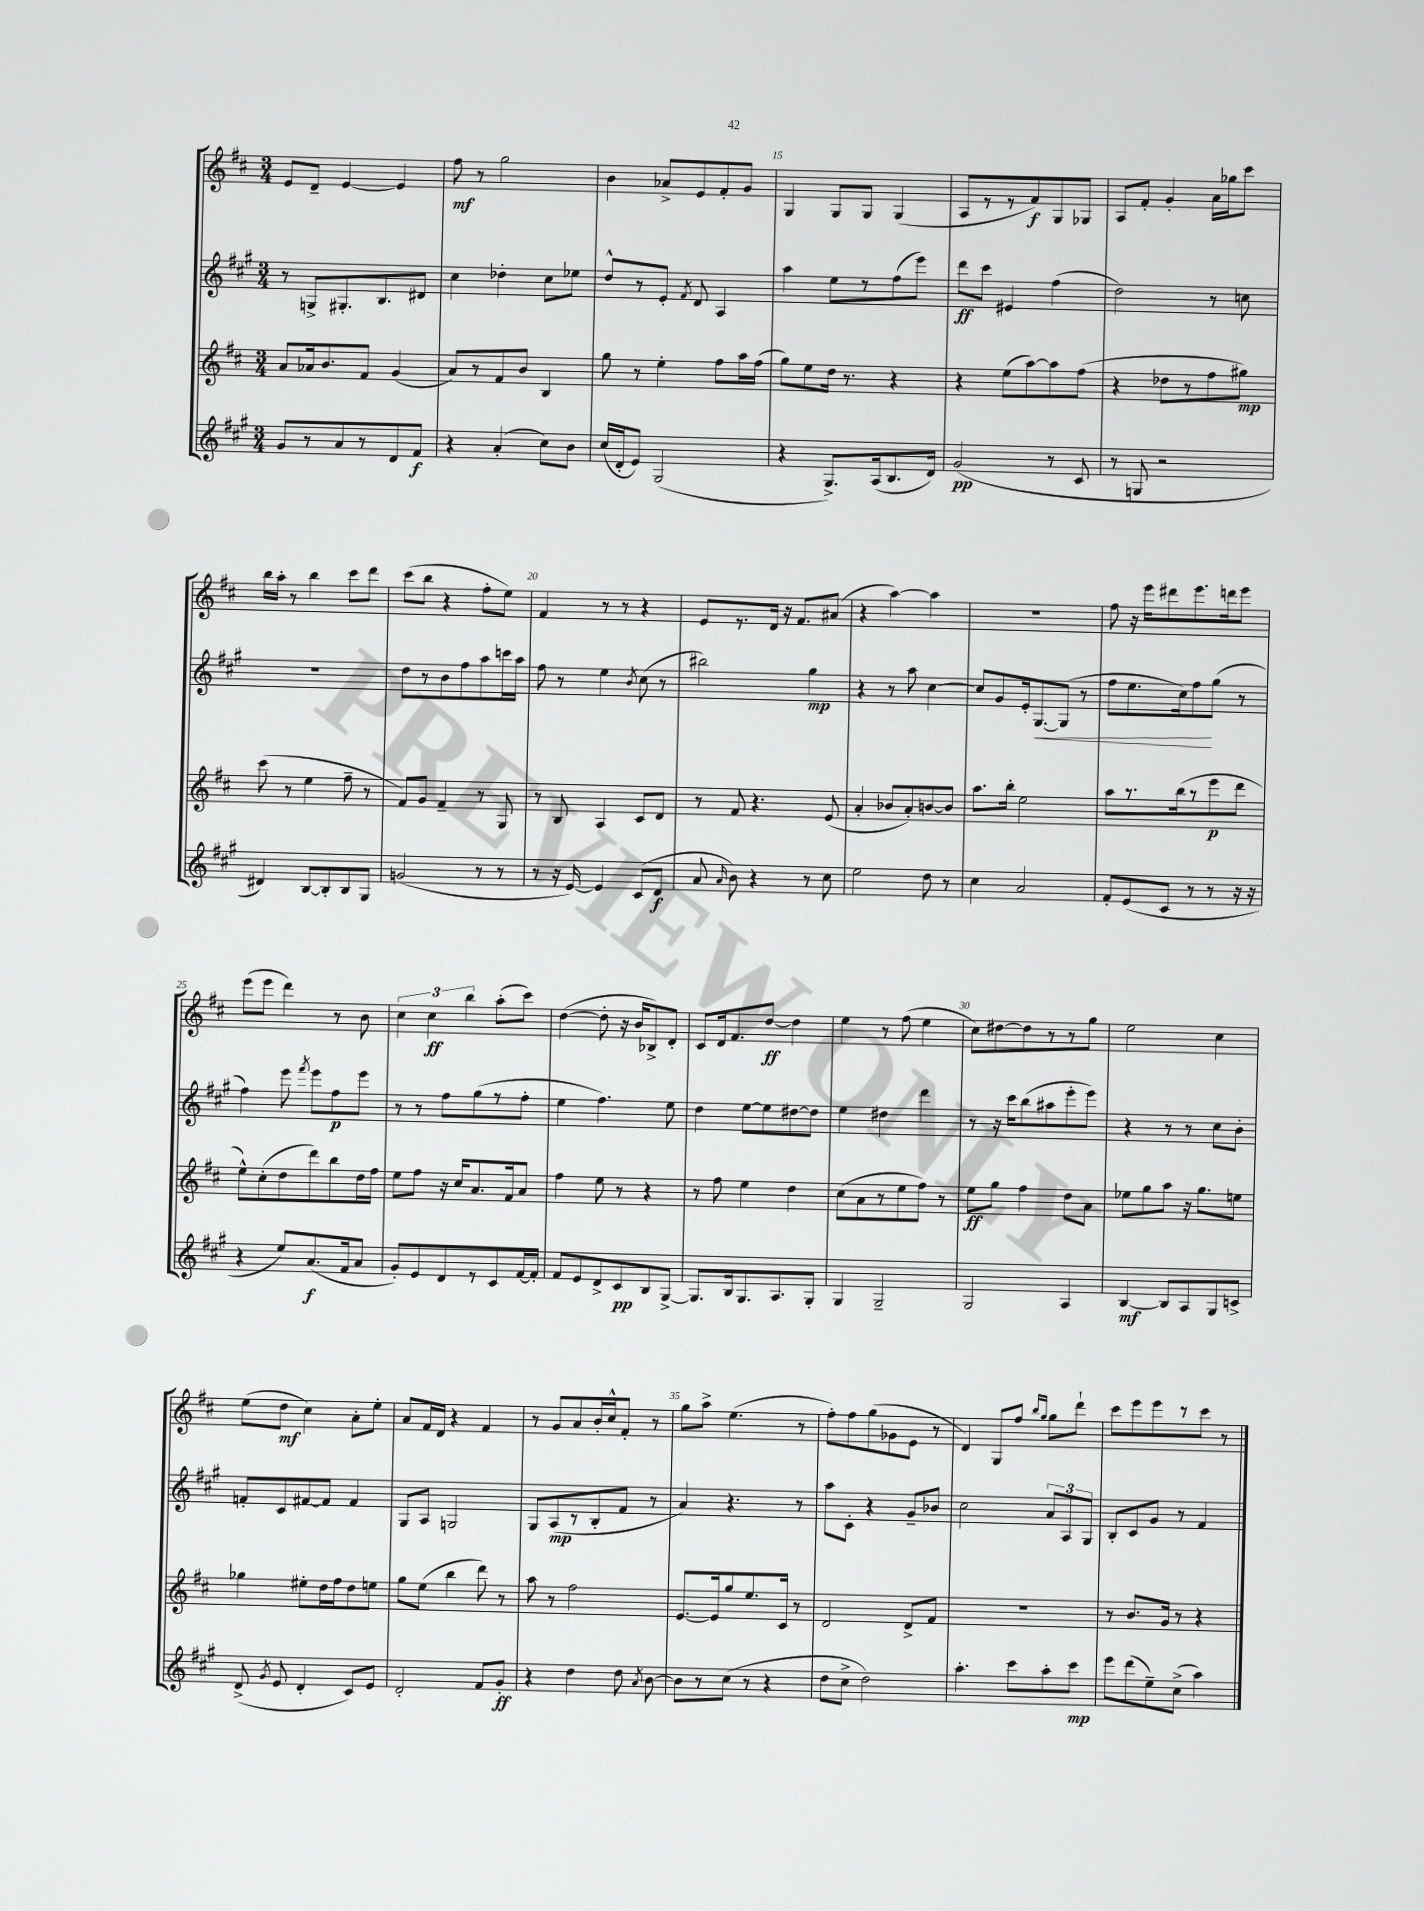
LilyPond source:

<<
\new StaffGroup <<
\new Staff = "s0" {
    \clef treble \key d \major \numericTimeSignature \time 3/4
    \autoBeamOff e'8[ d'8]-- e'4~ e'4 |
    fis''8\mf r8 g''2 |
    b'4 aes'8[-> e'8 fis'8-. g'8] |
    g4 g8[ g8] g4( |
    a8[ r8 r8 fis'8\f) g8 ges8] |
    a8[ fis'8]-. g'4-. a'16[ ges''16 cis'''8] |
    b''16[ a''16]-. r8 b''4 cis'''8[ d'''8] |
    cis'''8[( b''8] r4 fis''8[-. e''8]) |
    fis'4 r8 r8 r4 |
    e'8[ r8. d'16] r16 fis'8.[ ais'8]( |
    r4 a''4~) a''4 |
    R2. |
    fis''8 r16 e'''16[ dis'''8 e'''8. d'''16 e'''8] |
    e'''8[( e'''8] d'''4) r8 b'8 |
    \tuplet 3/2 { cis''4 cis''4\ff b''4 } a''8[-.( cis'''8]) |
    d''4~( d''8-. r16 b'16[ bes8->) d'8]-. |
    cis'8[ d'16 fis'8. d''8]~\ff d''4 |
    e''4 r8 fis''8( e''4 |
    cis''8[) dis''8~ dis''8 r8 r8 g''8] |
    e''2 cis''4 |
    e''8[( d''8]\mf cis''4) a'8[-. e''8]-. |
    a'8[ fis'16 d'16] r4 fis'4 |
    r8 g'8[ a'8 b'16-. cis''16-^ fis'8]-. r8 |
    g''8[ a''8]-> e''4.( r8 |
    fis''8[-.) fis''8 g''8( ges'8 e'8] r8 |
    d'4) g8[ fis''8] \grace { b''16[ g''16] } g''8[ d'''8]-! |
    cis'''8[ e'''8 e'''8 r8 cis'''8] r8 \bar "|." |
}
\new Staff = "s1" {
    \clef treble \key a \major \numericTimeSignature \time 3/4
    \autoBeamOff r8 g8[-> gis8.-. b8. dis'8] |
    cis''4 des''4-. cis''8[ ees''8] |
    d''8[-^ r8 e'8]-. \acciaccatura { fis'8 } d'8 a4 |
    a''4 e''8[ r8 fis''8( e'''8]) |
    d'''8[\ff cis'''8] eis'4 fis''4( |
    d''2) r8 c''8 |
    R2. |
    d''8[ r8 b'8 fis''8 a''8 c'''16 a''16] |
    fis''8 r8 e''4 \acciaccatura { b'8 } cis''8( r8 |
    bis''2) gis''4\mp |
    r4 r8 a''8 cis''4~ |
    cis''8[ gis'8 e'16-. gis8.~\< gis8]( r8 |
    fis''8[ e''8. cis''16) fis''8\! gis''8]( r8 |
    fis''4) e'''8 \acciaccatura { fis'''8 } e'''8[ fis''8\p e'''8] |
    r8 r8 fis''8[ gis''8( r8 fis''8]-. |
    e''4 fis''4.) e''8 |
    d''4 e''8[~ e''8 dis''8~ dis''8] |
    e''4 dis''4 d'''4 |
    r8 r16 cis'''16[ b''8( ais''8 e'''8-. e'''8]) |
    r4 r8 r8 cis''8[ b'8]-. |
    f'8[-. cis'8 fis'8~ fis'8] fis'4 |
    gis8[ a8] g2 |
    gis8[ a8\mp( r8 b8-. fis'8] r8 |
    a'4) r4. r8 |
    a''8[ cis'8]-. r4 gis'8[-- bes'8] |
    cis''2 \tuplet 3/2 { a'8[ a8 gis8] } |
    b8[-. cis'8 gis'8] r8 fis'4 \bar "|." |
}
\new Staff = "s2" {
    \clef treble \key d \major \numericTimeSignature \time 3/4
    \autoBeamOff a'8[ aes'16 b'8. fis'8] g'4( |
    a'8[) r8 fis'8 b'8] b4 |
    g''8 r8 e''4-. fis''8[ a''16 fis''16]( |
    g''8[) e''8 d''16] r8. r4 |
    r4 e''8[( a''8~) a''8 fis''8]( |
    r4 des''8[ r8 fis''8 gis''8]\mp) |
    cis'''8( r8 e''4 fis''8-- r8 |
    fis'8[) g'8] fis'4-- r8 g8 |
    r8 b8 a4 cis'8[ d'8] |
    r8 fis'8 r4. e'8( |
    a'4-. bes'8[ a'8-.) b'8~ b'8] |
    a''8.[ b''16]-. e''2 |
    a''8[ r8. b''16( r8 e'''8\p d'''8] |
    e''8[-^) cis''8-.( d''8 d'''8) b''8 d''16 fis''16] |
    e''8[ fis''8] r16 cis''16[ a'8. fis'16 a'8] |
    fis''4 e''8 r8 r4 |
    r8 fis''8 e''4 d''4 |
    cis''8[( a'8 r8 e''8 fis''8]) r8 |
    e''8[\ff g''8] fis''4 d''8[ a'8] |
    ees''8[ g''8 a''8] r16 g''8.[ e''8] |
    ges''4 eis''8[-. d''16 fis''16 d''8 e''8] |
    g''8[ e''8]( b''4 d'''8) r8 |
    a''8 r8 fis''2 |
    e'8.[~ e'16 g''8 e''8. cis'16] r8 |
    d'2 d'8[-> fis'8] |
    R2. |
    r8 b'8.[ g'16] r8 r4 \bar "|." |
}
\new Staff = "s3" {
    \clef treble \key a \major \numericTimeSignature \time 3/4
    \autoBeamOff gis'8[ r8 a'8 r8 d'8 fis'8]\f |
    r4 a'4-.( cis''8[) b'8] |
    cis''16[( d'16-. e'8]) gis2( |
    r4 gis8.[->) a16( b8. d'16]) |
    gis'2\pp( r8 cis'8 |
    r8 g8 r2 |
    dis'4) b8[~ b8-. b8 gis8] |
    g'2( r8 r8 |
    r8 r16 e'16~) e'4 cis'8[( d'8]\f |
    a'8 \grace { a'16 } b'8) r4 r8 cis''8 |
    e''2 d''8 r8 |
    cis''4 a'2 |
    fis'8[-. e'8( cis'8] r8 r8 r16 r16 |
    r4 e''8[) a'8.\f( fis'16 a'8] |
    gis'8[-.) e'8 d'8 r8 cis'8 fis'16~ fis'16]-. |
    fis'8[ e'8 d'8-> cis'8\pp b8 gis8]~-> |
    gis8.[ b16 gis8. a8. gis8]-. |
    gis4 gis2-- |
    gis2 a4 |
    b4~\mf b8[ a8 gis8 c'8]-> |
    d'8->( \acciaccatura { gis'8 } e'8 d'4-. cis'8[) e'8] |
    d'2-. fis'8[ gis'8]-.\ff |
    r4 d''4 d''8 \acciaccatura { a'8 } b'8~ |
    b'8[ r8 cis''8]( r8 r4 |
    d''8[ cis''8]-> d''2) |
    a''4.-. cis'''8[ a''8-. cis'''8]\mp |
    e'''8[ d'''8( e''8--) cis''8]->( a''4) \bar "|." |
}
>>
>>
\layout { \context { \Score currentBarNumber = #12 \override BarNumber.break-visibility = ##(#f #t #t) barNumberVisibility = #(every-nth-bar-number-visible 5) } }
